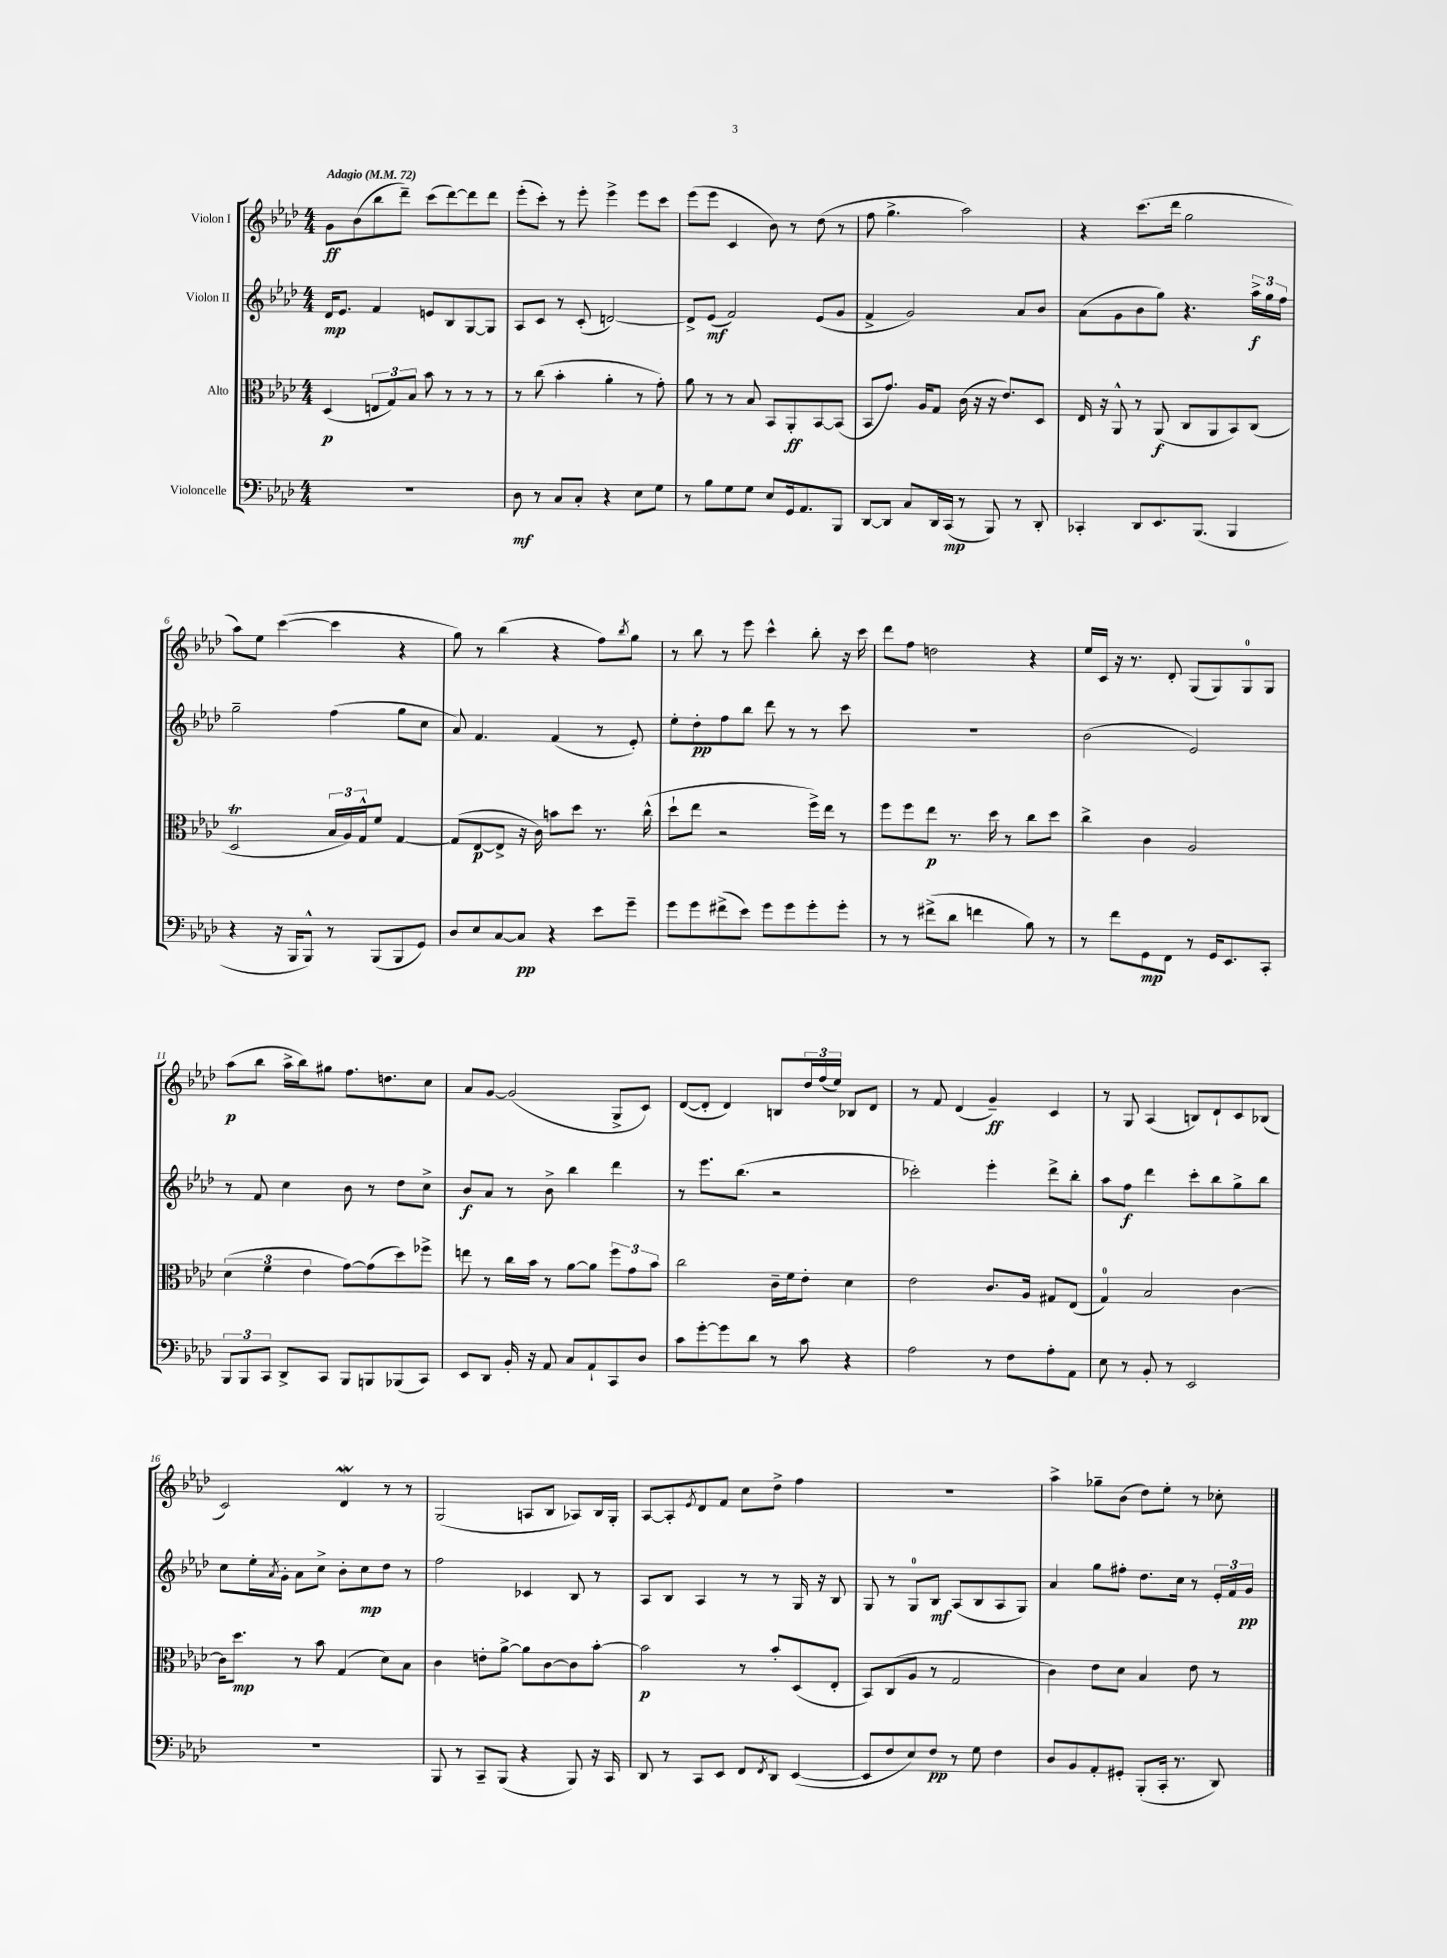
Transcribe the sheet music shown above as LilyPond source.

<<
\new StaffGroup <<
\new Staff = "s0" \with { instrumentName = "Violon I" } {
    \clef treble \key aes \major \numericTimeSignature \time 4/4 \tempo "Adagio" 4 = 72
    g'8\ff bes'8( bes''8 des'''8--) c'''8( des'''8~) des'''8 des'''8 |
    ees'''8-.( c'''8-.) r8 ees'''8-. ees'''4-> ees'''8 c'''8 |
    ees'''8( ees'''8 c'4 bes'8) r8 des''8( r8 |
    f''8 g''4.-> aes''2) |
    r4 c'''8.( des'''16 g''2 |
    aes''8) ees''8 c'''4~( c'''4 r4 |
    g''8) r8 bes''4( r4 f''8) \acciaccatura { bes''8 } g''8 |
    r8 bes''8 r8 ees'''8 c'''4-^ bes''8-. r16 c'''16 |
    des'''8 f''8 d''2 r4 |
    ees''16 c'16 r16 r8. des'8-. g8( g8) g8-0 g8 |
    aes''8\p( bes''8 aes''16-> bes''16) gis''8 f''8. d''8. c''8 |
    aes'8 g'8~ g'2( g8-> c'8) |
    des'8~( des'8-. des'4) b8 \tuplet 3/2 { des''16 f''16( ees''16) } bes8 des'8 |
    r8 f'8 des'4( g'4--\ff) c'4 |
    r8 g8 aes4( b8) des'8-! c'8 bes8( |
    c'2) des'4\mordent r8 r8 |
    g2( a8 bes8 aes8) bes16 g16-. |
    aes8~ aes8-. \acciaccatura { ees'8 } des'8 f'8 c''8 des''8-> f''4 |
    r1 |
    aes''4-> ges''8-- bes'8( des''8) ees''8-. r8 ces''8-. \bar "|." |
}
\new Staff = "s1" \with { instrumentName = "Violon II" } {
    \clef treble \key aes \major \numericTimeSignature \time 4/4
    des'16\mp ees'8. f'4 e'8 bes8 g8~ g8 |
    aes8 c'8 r8 c'8-.( d'2~) |
    d'8-> ees'8\mf( f'2) ees'8( g'8 |
    f'4-> g'2) aes'8 bes'8 |
    aes'8( g'8 bes'8 g''8) r4. \tuplet 3/2 { aes''16->\f g''16 f''16 } |
    g''2-- f''4( g''8 c''8 |
    aes'8) f'4. f'4( r8 ees'8-.) |
    ees''8-. des''8-.\pp f''8 bes''8 des'''8 r8 r8 c'''8 |
    R1 |
    bes'2( ees'2) |
    r8 f'8 c''4 bes'8 r8 des''8 c''8-> |
    bes'8\f aes'8 r8 bes'8-> bes''4 des'''4 |
    r8 ees'''8. bes''8.( r2 |
    ces'''2-.) ees'''4-. des'''8-> bes''8-. |
    aes''8 f''8\f des'''4 c'''8-. bes''8 g''8-> bes''8 |
    c''8 ees''16-. \acciaccatura { aes'8 } g'16-. aes'8 c''8-> bes'8-. c''8\mp des''8 r8 |
    f''2 ces'4 bes8 r8 |
    aes8 bes8 aes4 r8 r8 g16 r16 bes8 |
    g8 r8 g8-0 bes8\mf aes8( bes8 aes8 g8) |
    aes'4 g''8 fis''8-. des''8. c''16 r8 \tuplet 3/2 { ees'16-. f'16 g'16\pp } \bar "|." |
}
\new Staff = "s2" \with { instrumentName = "Alto" } {
    \clef alto \key aes \major \numericTimeSignature \time 4/4
    des4\p( \tuplet 3/2 { e8 g8) bes8 } bes'8 r8 r8 r8 |
    r8 c''8( bes'4-. aes'4-. r8 g'8-.) |
    aes'8 r8 r8 bes8 bes,8 aes,8-.\ff bes,8~ bes,8( |
    bes,8 g'8.) aes16 g8 c'16( r16 r16 ees'8.) des8 |
    ees16 r16 aes,8-^ r8 aes,8\f( c8 aes,8 bes,8) c8( |
    des2\trill \tuplet 3/2 { bes16 aes16) g16-^ } f'8 g4~ |
    g8( ees8~\p ees8-> r16 c'16) b'8 des''8 r8. c''16-^( |
    des''8-! ees''8 r2 f''16->) ees''16 r8 |
    f''8 f''8 ees''8\p r8. des''16 r8 c''8 des''8 |
    c''4-> c'4 aes2 |
    \tuplet 3/2 { des'4( f'4 ees'4 } g'8~) g'8( des''8) fes''8-> |
    e''8 r8 c''16 bes'16 r8 aes'8~ aes'8 \tuplet 3/2 { f''8 g'8 bes'8 } |
    c''2 c'16-- f'16 ees'8-. des'4 |
    ees'2 c'8. aes16 gis8 ees8( |
    g4-0) bes2 c'4~ |
    c'16 des''8.\mp r8 bes'8 g4( des'8) bes8 |
    c'4 e'8-. aes'8~-> aes'8 c'8~ c'8 bes'8~-. |
    bes'2\p r8 bes'8-. des8( ees8-. |
    bes,8) c8( aes8 r8 g2 |
    c'4) ees'8 des'8 bes4 ees'8 r8 \bar "|." |
}
\new Staff = "s3" \with { instrumentName = "Violoncelle" } {
    \clef bass \key aes \major \numericTimeSignature \time 4/4
    R1 |
    des8\mf r8 c8 c8-. r4 ees8 g8 |
    r8 bes8 g8 g8 ees8 g,16 aes,8. bes,,8 |
    des,8~ des,8 c8 des,16 c,16\mp( r8 bes,,8) r8 des,8-. |
    ces,4-. des,8 ees,8. bes,,8.( bes,,4 |
    r4 r16 bes,,16 bes,,8-^) r8 bes,,8( bes,,8 g,8) |
    des8 ees8 c8~ c8\pp r4 ees'8 g'8-- |
    g'8 g'8 fis'8->( ees'8) g'8 g'8 g'8-. g'8-. |
    r8 r8 fis'8->( des'8 f'4 bes8) r8 |
    r8 f'8 g,8\mp f,8 r8 g,16 ees,8. c,8-. |
    \tuplet 3/2 { bes,,8 bes,,8 c,8 } des,8-> c,8 bes,,8 b,,8 bes,,8( c,8) |
    ees,8 des,8 bes,16-. r16 aes,8 c8 aes,8-! c,8 des8 |
    c'8 g'8~-. g'8 des'8 r8 c'8 r4 |
    aes2 r8 f8 aes8-. aes,8 |
    ees8 r8 bes,8-. r8 ees,2 |
    R1 |
    bes,,8 r8 c,8-- bes,,8( r4 bes,,8) r16 c,16 |
    des,8 r8 c,8 ees,8 f,8 \acciaccatura { f,8 } des,8 ees,4~( |
    ees,8 f8 ees8) f8\pp r8 g8 f4 |
    des8 bes,8 aes,8-. gis,8-. bes,,8-.( c,16-. r8. des,8) \bar "|." |
}
>>
>>
